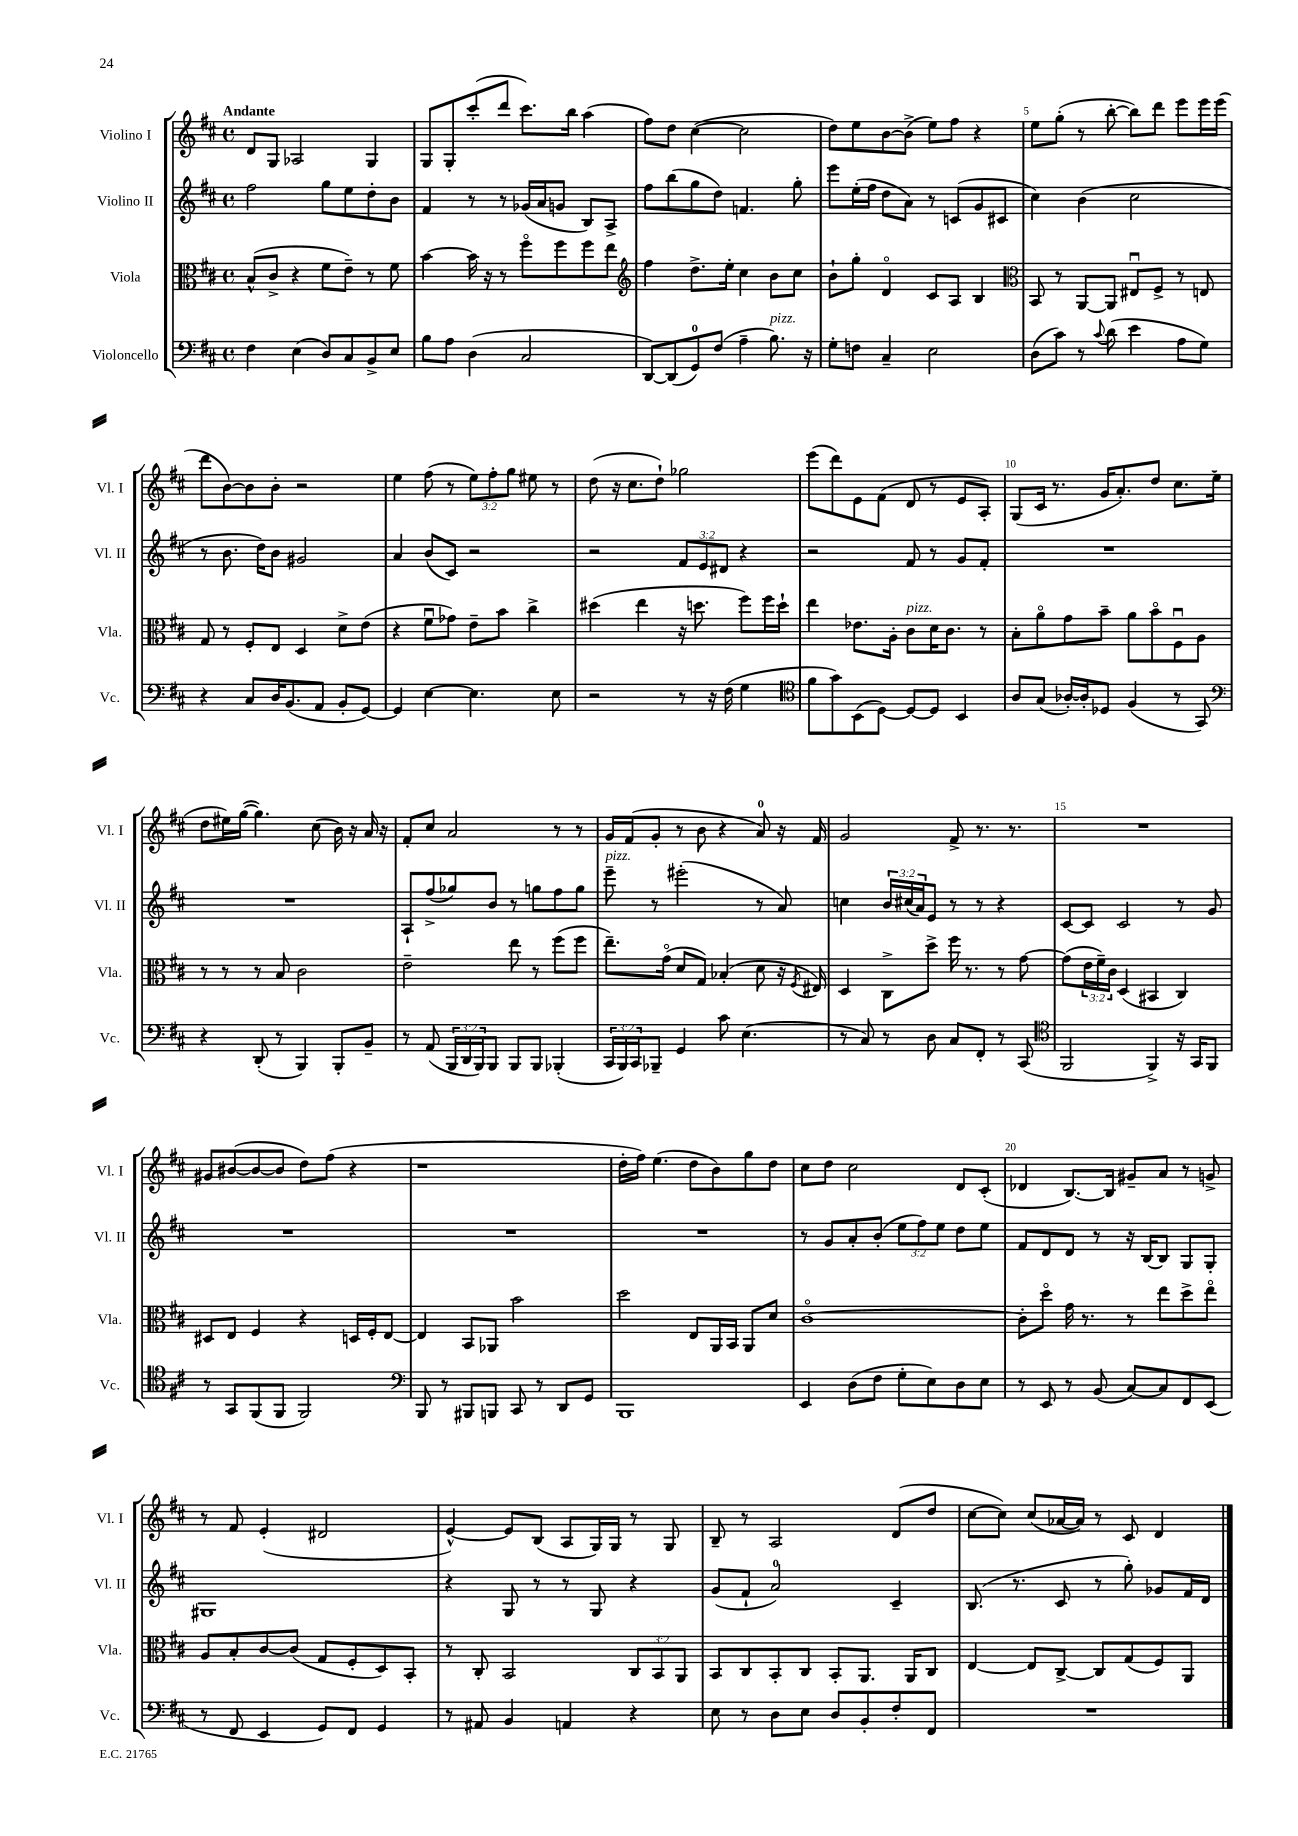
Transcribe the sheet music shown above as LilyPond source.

<<
\new StaffGroup <<
\new Staff = "s0" \with { instrumentName = "Violino I" shortInstrumentName = "Vl. I" } {
    \clef treble \key d \major \defaultTimeSignature \time 4/4 \override Staff.TupletNumber.text = #tuplet-number::calc-fraction-text \tempo "Andante"
    d'8 g8 aes2 g4 |
    g8 g8-. cis'''8-.( d'''8 cis'''8.) b''16 a''4( |
    fis''8) d''8 cis''4~( cis''2 |
    d''8) e''8 b'8~ b'8->( e''8) fis''8 r4 |
    e''8 g''8-.( r8 b''8~-. b''8) d'''8 e'''8 e'''16 e'''16( |
    d'''8 b'8~) b'8 b'8-. r2 |
    e''4 fis''8( r8 \tuplet 3/2 { e''8) fis''8-. g''8 } eis''8 r8 |
    d''8( r16 cis''8. d''8-!) ges''2 |
    e'''8( d'''8) e'8 fis'8( d'8 r8 e'8 a8-.) |
    g8( cis'16 r8. g'16 a'8.-.) d''8 cis''8. e''16( |
    d''8 eis''16) g''16~( g''4.) cis''8( b'16) r16 a'16 r16 |
    fis'8-. cis''8 a'2 r8 r8 |
    g'16 fis'16( g'8-. r8 b'8 r4 a'8-0) r16 fis'16 |
    g'2 fis'8-> r8. r8. |
    R1 |
    gis'8 bis'8~( bis'8~ bis'8 d''8) fis''8( r4 |
    r1 |
    d''16-. fis''16) e''4.( d''8 b'8) g''8 d''8 |
    cis''8 d''8 cis''2 d'8 cis'8-.( |
    des'4 b8.~) b16 gis'8-- a'8 r8 g'8-> |
    r8 fis'8 e'4-.( dis'2 |
    e'4~-^) e'8 b8( a8 g16) g16 r8 g8 |
    b8-- r8 a2 d'8( d''8 |
    cis''8~ cis''8) cis''8( aes'16~ aes'16) r8 cis'8 d'4 \bar "|." |
}
\new Staff = "s1" \with { instrumentName = "Violino II" shortInstrumentName = "Vl. II" } {
    \clef treble \key d \major \defaultTimeSignature \time 4/4 \override Staff.TupletNumber.text = #tuplet-number::calc-fraction-text
    fis''2 g''8 e''8 d''8-. b'8 |
    fis'4 r8 r8 ges'16( a'16 g'8 b8) a8-> |
    fis''8 b''8( g''8 d''8) f'4. g''8-. |
    e'''8 e''16-.( fis''16 d''8 a'8) r8 c'8( g'8 cis'8 |
    cis''4) b'4( cis''2 |
    r8 b'8. d''16) b'8 gis'2 |
    a'4 b'8( cis'8) r2 |
    r2 \tuplet 3/2 { fis'8 e'8 dis'8 } r4 |
    r2 fis'8 r8 g'8 fis'8-. |
    R1 |
    R1 |
    a8-! fis''8->( ges''8) b'8 r8 g''8 fis''8 g''8 |
    e'''8--^\markup { \italic "pizz." } r8 eis'''2-.( r8 a'8) |
    c''4 \tuplet 3/2 { b'16 cis''16( a'16) } e'8 r8 r8 r4 |
    cis'8~ cis'8 cis'2 r8 g'8 |
    R1 |
    R1 |
    R1 |
    r8 g'8 a'8-. b'8-.( \tuplet 3/2 { e''8 fis''8) e''8 } d''8 e''8 |
    fis'8 d'8 d'8 r8 r16 b16~ b8 g8 g8-. |
    gis1 |
    r4 g8 r8 r8 g8 r4 |
    g'8( fis'8-! a'2-0) cis'4-- |
    b8.( r8. cis'8 r8 g''8-.) ges'8 fis'16 d'16 \bar "|." |
}
\new Staff = "s2" \with { instrumentName = "Viola" shortInstrumentName = "Vla." } {
    \clef alto \key d \major \defaultTimeSignature \time 4/4 \override Staff.TupletNumber.text = #tuplet-number::calc-fraction-text
    b8-^( cis'8-> r4 fis'8 e'8--) r8 fis'8 |
    b'4~ b'16 r16 r8 fis''8\flageolet fis''8 fis''8 e''8 |
    \clef treble fis''4 d''8.-> e''16-. cis''4 b'8 cis''8 |
    b'8-! g''8-. d'4\flageolet cis'8 a8 b4 |
    \clef alto b,8 r8 a,8~ a,8 eis8\downbow fis8-> r8 e8 |
    g8 r8 fis8-. e8 d4 d'8-> e'8( |
    r4 fis'8\downbow ges'8) e'8-- b'8 cis''4-> |
    dis''4( e''4 r16 d''8. fis''8) fis''16 d''16-! |
    e''4 ees'8. a16-. cis'8^\markup { \italic "pizz." } d'16 cis'8. r8 |
    b8-. a'8\flageolet g'8 b'8-- a'8 b'8\flageolet fis8\downbow a8 |
    r8 r8 r8 b8 cis'2 |
    e'2-- e''8 r8 fis''8( fis''8 |
    e''8.--) g'16\flageolet( d'8 g8) bes4-.( d'8 r16 \acciaccatura { fis8 } eis16) |
    d4 cis8-> d''8-> fis''16 r8. r8 g'8~ |
    g'8( \tuplet 3/2 { e'16 fis'16--) cis'16 } d4( bis,4 cis4) |
    dis8 e8 fis4 r4 d16 fis16-. e8~ |
    e4 b,8 aes,8 b'2 |
    d''2 e8 a,16 b,16 a,8 d'8 |
    cis'1~\flageolet |
    cis'8-. d''8\flageolet g'16 r8. r8 e''8 d''8-> e''8\flageolet |
    a8 b8-. cis'8~ cis'8( g8 fis8-. d8) b,8-. |
    r8 cis8-. b,2 \tuplet 3/2 { cis8 b,8 a,8 } |
    b,8 cis8 b,8-. cis8 b,8-. a,8. a,16 cis8 |
    e4~ e8 cis8~-> cis8 g8( fis8) a,8 \bar "|." |
}
\new Staff = "s3" \with { instrumentName = "Violoncello" shortInstrumentName = "Vc." } {
    \clef bass \key d \major \defaultTimeSignature \time 4/4 \override Staff.TupletNumber.text = #tuplet-number::calc-fraction-text
    fis4 e4( d8) cis8 b,8-> e8 |
    b8 a8 d4( cis2 |
    d,8~) d,8( g,8-0) fis8( a4-- b8.^\markup { \italic "pizz." }) r16 |
    g8-. f8 cis4-- e2 |
    d8( cis'8) r8 \appoggiatura { cis'8 } d'8( e'4 a8 g8) |
    r4 cis8 d16 b,8.( a,8 b,8-. g,8~) |
    g,4 e4~ e4. e8 |
    r2 r8 r16 fis16( g4 |
    \clef tenor fis'8 g'8) b,8( d8~) d8~ d8 b,4 |
    a8 g8( aes16~-.) aes16-. des8 fis4( r8 g,8) |
    \clef bass r4 d,8-.( r8 b,,4) b,,8-. b,8-- |
    r8 a,8( \tuplet 3/2 { b,,16 d,16 b,,16) } b,,8 b,,8 b,,8 bes,,4-.( |
    \tuplet 3/2 { cis,16 b,,16) cis,16 } bes,,8-- g,4 cis'8 e4.( |
    r8 cis8) r8 d8 cis8 fis,8-. r8 cis,8( |
    \clef tenor fis,2 fis,4->) r16 g,16 fis,8 |
    r8 g,8 fis,8( fis,8 fis,2) |
    \clef bass b,,8 r8 bis,,8 b,,8 cis,8 r8 d,8 g,8 |
    b,,1 |
    e,4 d8( fis8 g8-. e8) d8 e8 |
    r8 e,8 r8 b,8( cis8~) cis8 fis,8 e,8( |
    r8 fis,8 e,4 g,8) fis,8 g,4 |
    r8 ais,8 b,4 a,4 r4 |
    e8 r8 d8 e8 d8 b,8-. fis8-. fis,8 |
    R1 \bar "|." |
}
>>
>>
\layout { \context { \Score \override BarNumber.break-visibility = ##(#f #t #t) barNumberVisibility = #(every-nth-bar-number-visible 5) } }
